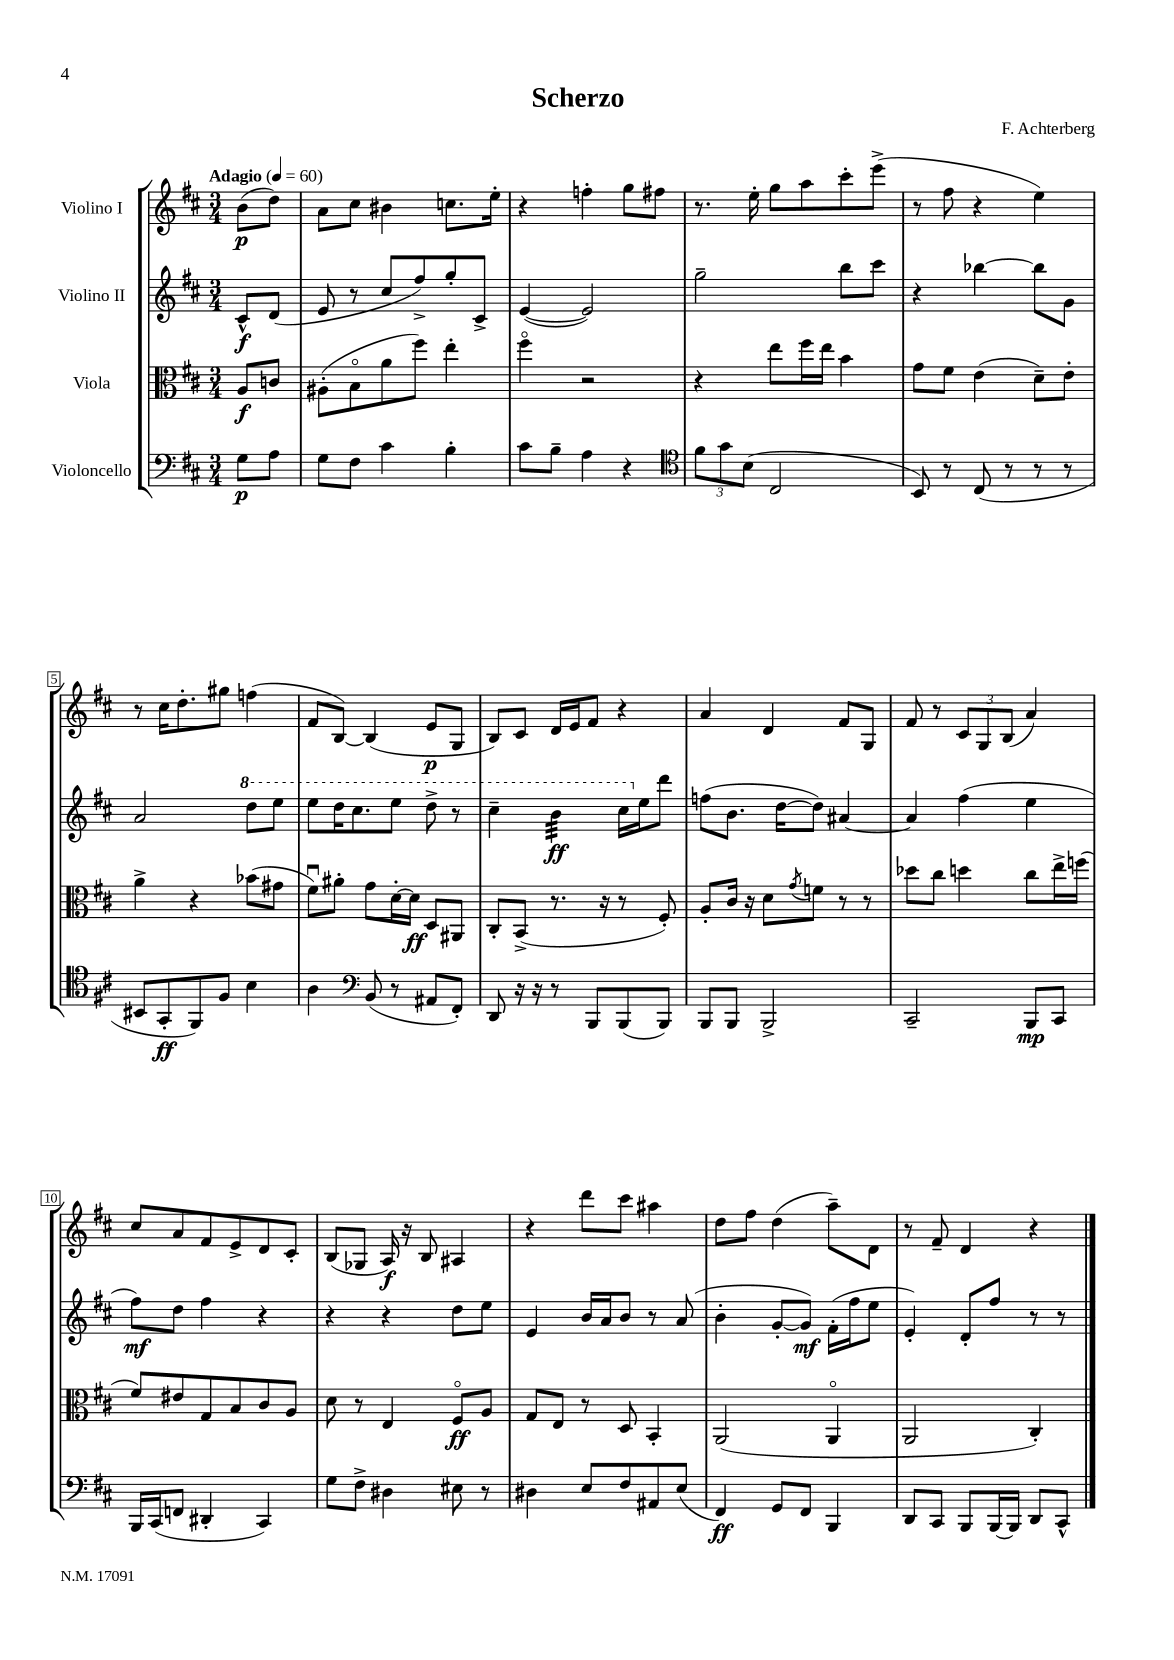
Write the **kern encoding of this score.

**kern	**kern	**kern	**kern
*staff4	*staff3	*staff2	*staff1
*clefF4	*clefC3	*clefG2	*clefG2
*k[f#c#]	*k[f#c#]	*k[f#c#]	*k[f#c#]
*M3/4	*M3/4	*M3/4	*M3/4
*MM60	*MM60	*MM60	*MM60
8G\L	8A/L	8c#^^/L	(8b\L
8A\J	8c/J	(8d/J	8dd\J)
=	=	=	=
8G\L	(8A#'\L	8e/	8a\L
8F#\J	8Bo\	8r	8cc#\J
4c#\	8a\	8cc#/L	4b#\
.	8ff#\J)	8ff#^/)	.
4B'\	4ee'\	8gg'/	8.cc\L
.	.	8c#^/J	.
.	.	.	16ee'\Jk
=	=	=	=
8c#\L	4ff#o\	([4e/	4r
8B~\J	.	.	.
4A\	2r	2e/])	4ff'\
4r	.	.	8gg\L
.	.	.	8ff#\J
=	=	=	=
*clefC4	*	*	*
12f#\L	4r	2gg~\	8.r
12g\	.	.	.
(12B\J	.	.	.
.	.	.	16ee'\
2C#/	8ee\L	.	8gg\L
.	16ff#\L	.	8aa\
.	16ee\JJ	.	.
.	4b\	8bb\L	8ccc#'\
.	.	8ccc#\J	(8eee^\J
=	=	=	=
8BB/)	8g\L	4r	8r
8r	8f#\J	.	8ff#\
(8C#/	(4e\	[4bb-\	4r
8r	.	.	.
8r	8d~\L)	8bb-\]L	4ee\)
8r	8e'\J	8g\J	.
=	=	=	=
8BB#/L	4a^\	2a/	8r
8GG'/	.	.	16cc#\LK
.	.	.	8.dd'\
8FF#/)	4r	.	.
8F#/J	.	.	8gg#\J
4B\	(8b-\L	8ddd\L	(4ff\
.	8g#\J	8eee\J	.
=	=	=	=
4A\	8f#u\L)	8eee\L	8f#/L
.	8a#'\J	16ddd\K	[8B/J)
.	.	8.ccc#\	.
*clefF4	*	*	*
(8BB/	8g\L	.	(4B/]
8r	[16d'\L	8eee\J	.
.	16d\]JJ	.	.
8AA#/L	8D/L	8ddd^\	8e/L
8FF#'/J)	8AA#/J	8r	8G/J
=	=	=	=
8DD/	8C#'/L	4ccc#~\	8B/L)
16r	(8BB^/J	.	8c#/J
16r	.	.	.
8r	8.r	4bb\	16d/LL
.	.	.	16e/J
8BBB/L	.	.	8f#/J
.	16r	.	.
(8BBB/	8r	16ccc#\LL	4r
.	.	16ee\J	.
8BBB/J)	8F#'/)	8ddd\J	.
=	=	=	=
8BBB/L	8A'/L	(8ff\L	4a/
8BBB/J	16c#/Jk	8.b\J	.
.	16r	.	.
2BBB^/	8d\L	.	4d/
.	.	[16dd\LK	.
.	8qg/	.	.
.	8f\J	8dd\]J)	.
.	8r	[4a#/	8f#/L
.	8r	.	8G/J
=	=	=	=
2CC#~/	8dd-\L	4a#/]	8f#/
.	8cc#\J	.	8r
.	4dd\	(4ff#\	12c#/L
.	.	.	12G/
.	.	.	(12B/J
8BBB/L	8cc#\L	4ee\	4a/)
8CC#/J	16ee^\L	.	.
.	(16ff\JJ	.	.
=	=	=	=
16BBB/LL	8f#/L)	8ff#\L)	8cc#/L
(16CC#/J	.	.	.
8FF/J	8e#/	8dd\J	8a/
4DD#'/	8G/	4ff#\	8f#/
.	8B/	.	8e^/
4CC#/)	8c#/	4r	8d/
.	8A/J	.	8c#'/J
=	=	=	=
8G\L	8d\	4r	(8B/L
8F#^\J	8r	.	8G-/J
4D#\	4E/	4r	16A/)
.	.	.	16r
.	.	.	8B/
8E#\	8F#o/L	8dd\L	4A#/
8r	8A/J	8ee\J	.
=	=	=	=
4D#\	8G/L	4e/	4r
.	8E/J	.	.
8E/L	8r	16b/LL	8ddd\L
.	.	16a/J	.
8F#/	8D/	8b/J	8ccc#\J
8AA#/	4BB'/	8r	4aa#\
(8E/J	.	(8a/	.
=	=	=	=
4FF#/)	(2AA/	4b'\	8dd\L
.	.	.	8ff#\J
8GG/L	.	[8g'/L	(4dd\
8FF#/J	.	8g/]J)	.
4BBB/	4AAo/	(16f#'\LL	8aa~\L)
.	.	16ff#\J	.
.	.	8ee\J	8d\J
=	=	=	=
8DD/L	2AA/	4e'/)	8r
8CC#/J	.	.	8f#~/
8BBB/L	.	8d'/L	4d/
[16BBB/L	.	8ff#/J	.
16BBB/]JJ	.	.	.
8DD/L	4C#'/)	8r	4r
8CC#^^/J	.	8r	.
==	==	==	==
*-	*-	*-	*-
